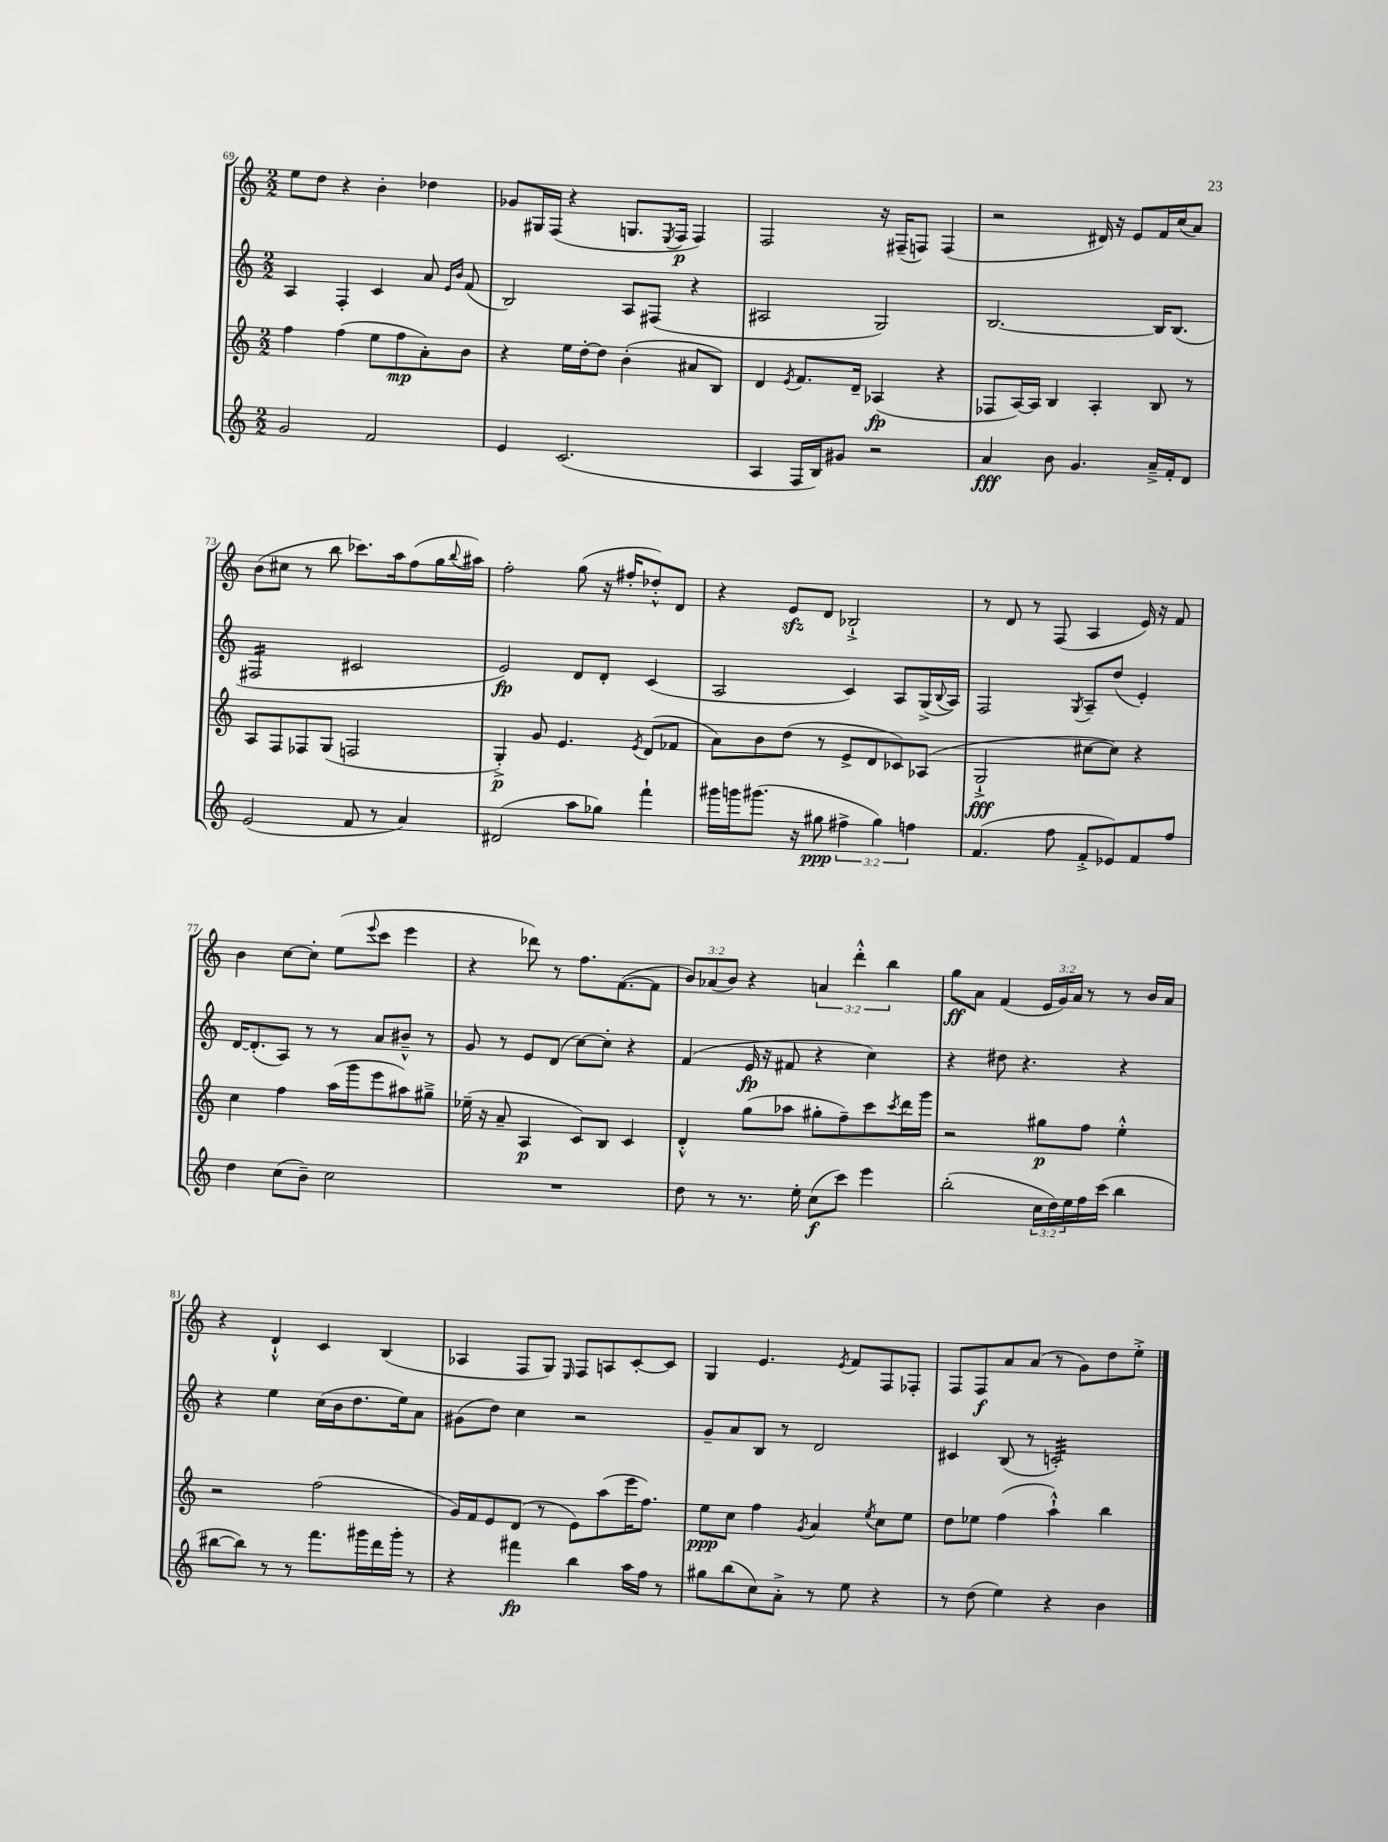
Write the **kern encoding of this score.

**kern	**kern	**kern	**kern
*staff4	*staff3	*staff2	*staff1
*clefG2	*clefG2	*clefG2	*clefG2
*k[]	*k[]	*k[]	*k[]
*M2/2	*M2/2	*M2/2	*M2/2
2g	4ff	4A	8ee
.	.	.	8dd
.	(4ff	4F'	4r
2f	8ee	4c	4b'
.	8ff	.	.
.	8a')	8a	4dd-
.	.	16qqe	.
.	.	16qqb	.
.	8b	(8f	.
=	=	=	=
4e	4r	2B)	8g-
.	.	.	16G#
.	.	.	(16F
(2.c	16ee	.	4r
.	[16dd'	.	.
.	8dd]	.	.
.	(4b'	8A	8.G
.	.	(8F#	.
.	.	.	8qE
.	.	.	16F
.	8a#	4r	4F)
.	8B)	.	.
=	=	=	=
4A	4d	2A#	2F
.	8qe	.	.
16F	8.f	.	.
16B)	.	.	.
8g#	.	.	.
.	16d~	.	.
2r	(4A-	2G)	16r
.	.	.	(16F#~
.	.	.	8F)
.	4r	.	(4F
=	=	=	=
4a	8F-	[2.B	2r
.	[16A)	.	.
.	16A]	.	.
8b	4B	.	.
4.g	.	.	.
.	4A'	.	16d#)
.	.	.	16r
.	.	.	8e
16a~^	8B	16B]	16f
16f'	.	(8.B	(16cc
8d	8r	.	8a)
=	=	=	=
(2e	8A	2F#	(8b
.	8F	.	8cc#
.	8F-	.	8r
.	(8G	.	8bb
8f	2F	2c#	8.ccc-)
8r	.	.	.
.	.	.	16aa
4a)	.	.	(8ff
.	.	.	16gg
.	.	.	8qqbb
.	.	.	16aa#)
=	=	=	=
(2d#	4G'^)	2e)	2ff'
.	8g	.	.
.	4.e	.	.
8aa	.	8d	(8gg
8gg-)	.	8d'	16r
.	.	.	16ff#'
.	8qe	.	.
4fff`	(8d	(4c	8dd-'^^)
.	8f-	.	8d
=	=	=	=
16ggg#	8a)	2A	4r
16ggg	.	.	.
(8.ggg#	8b	.	.
.	(8dd	.	8e
16r	.	.	.
8gg#	8r	.	8d
6ff#^	8e^	4c)	2B-`^
.	8d	.	.
6gg#)	.	.	.
.	8c-)	8A	.
6ff	.	.	.
.	(8A-	(16G^	.
.	.	8qqB	.
.	.	16A)	.
=	=	=	=
(4.f	2G`^	2F	8r
.	.	.	8d
.	.	.	8r
8ff	.	.	(8F
.	.	8qG	.
8f'^	[8cc#	8A~	4A
8e-)	8cc#])	(8dd	.
8f	4r	4e')	16e)
.	.	.	16r
8ff	.	.	8f
=	=	=	=
4dd	4cc	[16d	4b
.	.	(8.d']	.
(8cc	4ff	8A)	[8cc
8b~)	.	8r	8cc']
2cc	(16aa	8r	(8ee
.	16ggg	.	.
.	.	.	8qqeee
.	8eee	8a	8ccc
.	8aa#)	8b#~^^	4eee
.	8gg#~^	8r	.
=	=	=	=
1r	(16ee-~	8g	4r
.	16r	.	.
.	8a~	8r	.
.	4A	8e	8ddd-)
.	.	(8d	8r
.	8c)	[8cc)	8.ff
.	8B	8cc']	.
.	.	.	([8.f
.	4c	4r	.
.	.	.	8f]
=	=	=	=
8dd	4d'^^	(4f	12b)
.	.	.	(12a-
8r	.	.	.
.	.	.	12b)
8.r	(8gg	16e	4r
.	.	16r	.
.	8aa-	8f#	.
16ee'	.	.	.
(8cc	8gg#'	4r	6a
8ccc)	8ff~)	.	.
.	.	.	6ddd'^^
4eee	8ccc	4cc)	.
.	.	.	6bb
.	8qccc	.	.
.	16ddd	.	.
.	16ggg	.	.
=	=	=	=
(2bb'	2r	4r	8gg
.	.	.	8a
.	.	8dd#	(4f
.	.	4.r	.
24cc	8gg#	.	24e
24dd)	.	.	24g)
24ee	.	.	24a
16ff	8ff	.	8r
(16ccc	.	.	.
4bb	4ee'^^	4r	8r
.	.	.	16b
.	.	.	16a
=	=	=	=
[8bb#	2r	4r	4r
8bb#])	.	.	.
8r	.	4ee	4d`^^
8r	.	.	.
8.fff	(2ff	(16cc	4c
.	.	16b	.
.	.	8.dd	.
16ggg#	.	.	.
16ddd	.	.	(4B
16ggg#'	.	16ee)	.
8r	.	8a	.
=	=	=	=
4r	16g)	(8g#	4A-
.	16f	.	.
.	8e	8dd)	.
4fff#	(8d	4cc	8F
.	8r	.	8G)
.	.	.	16qqE
4bb	8e)	2r	8F
.	(8aa	.	8A
16aa	16eee	.	[8c'
16ff	8.ff)	.	.
8r	.	.	8c]
=	=	=	=
8gg#	8ee	8g~	4G
(8bb	8cc	8a	.
8cc)	4ff	8B	4.e
8a'^	.	8r	.
.	8qg	.	.
8r	4a	2d	.
.	.	.	8qe
8ee	.	.	8f
.	8qee	.	.
4r	8cc	.	8F
.	8ee	.	8F-'
=	=	=	=
8r	8dd	4c#	8F
(8dd	8ee-	.	8F
4ee)	(4ff	(8B	8a
.	.	8r	(8a
4r	4aa`^^)	2c')	8r
.	.	.	8g)
4b	4bb	.	8dd
.	.	.	8ee'^
==	==	==	==
*-	*-	*-	*-
